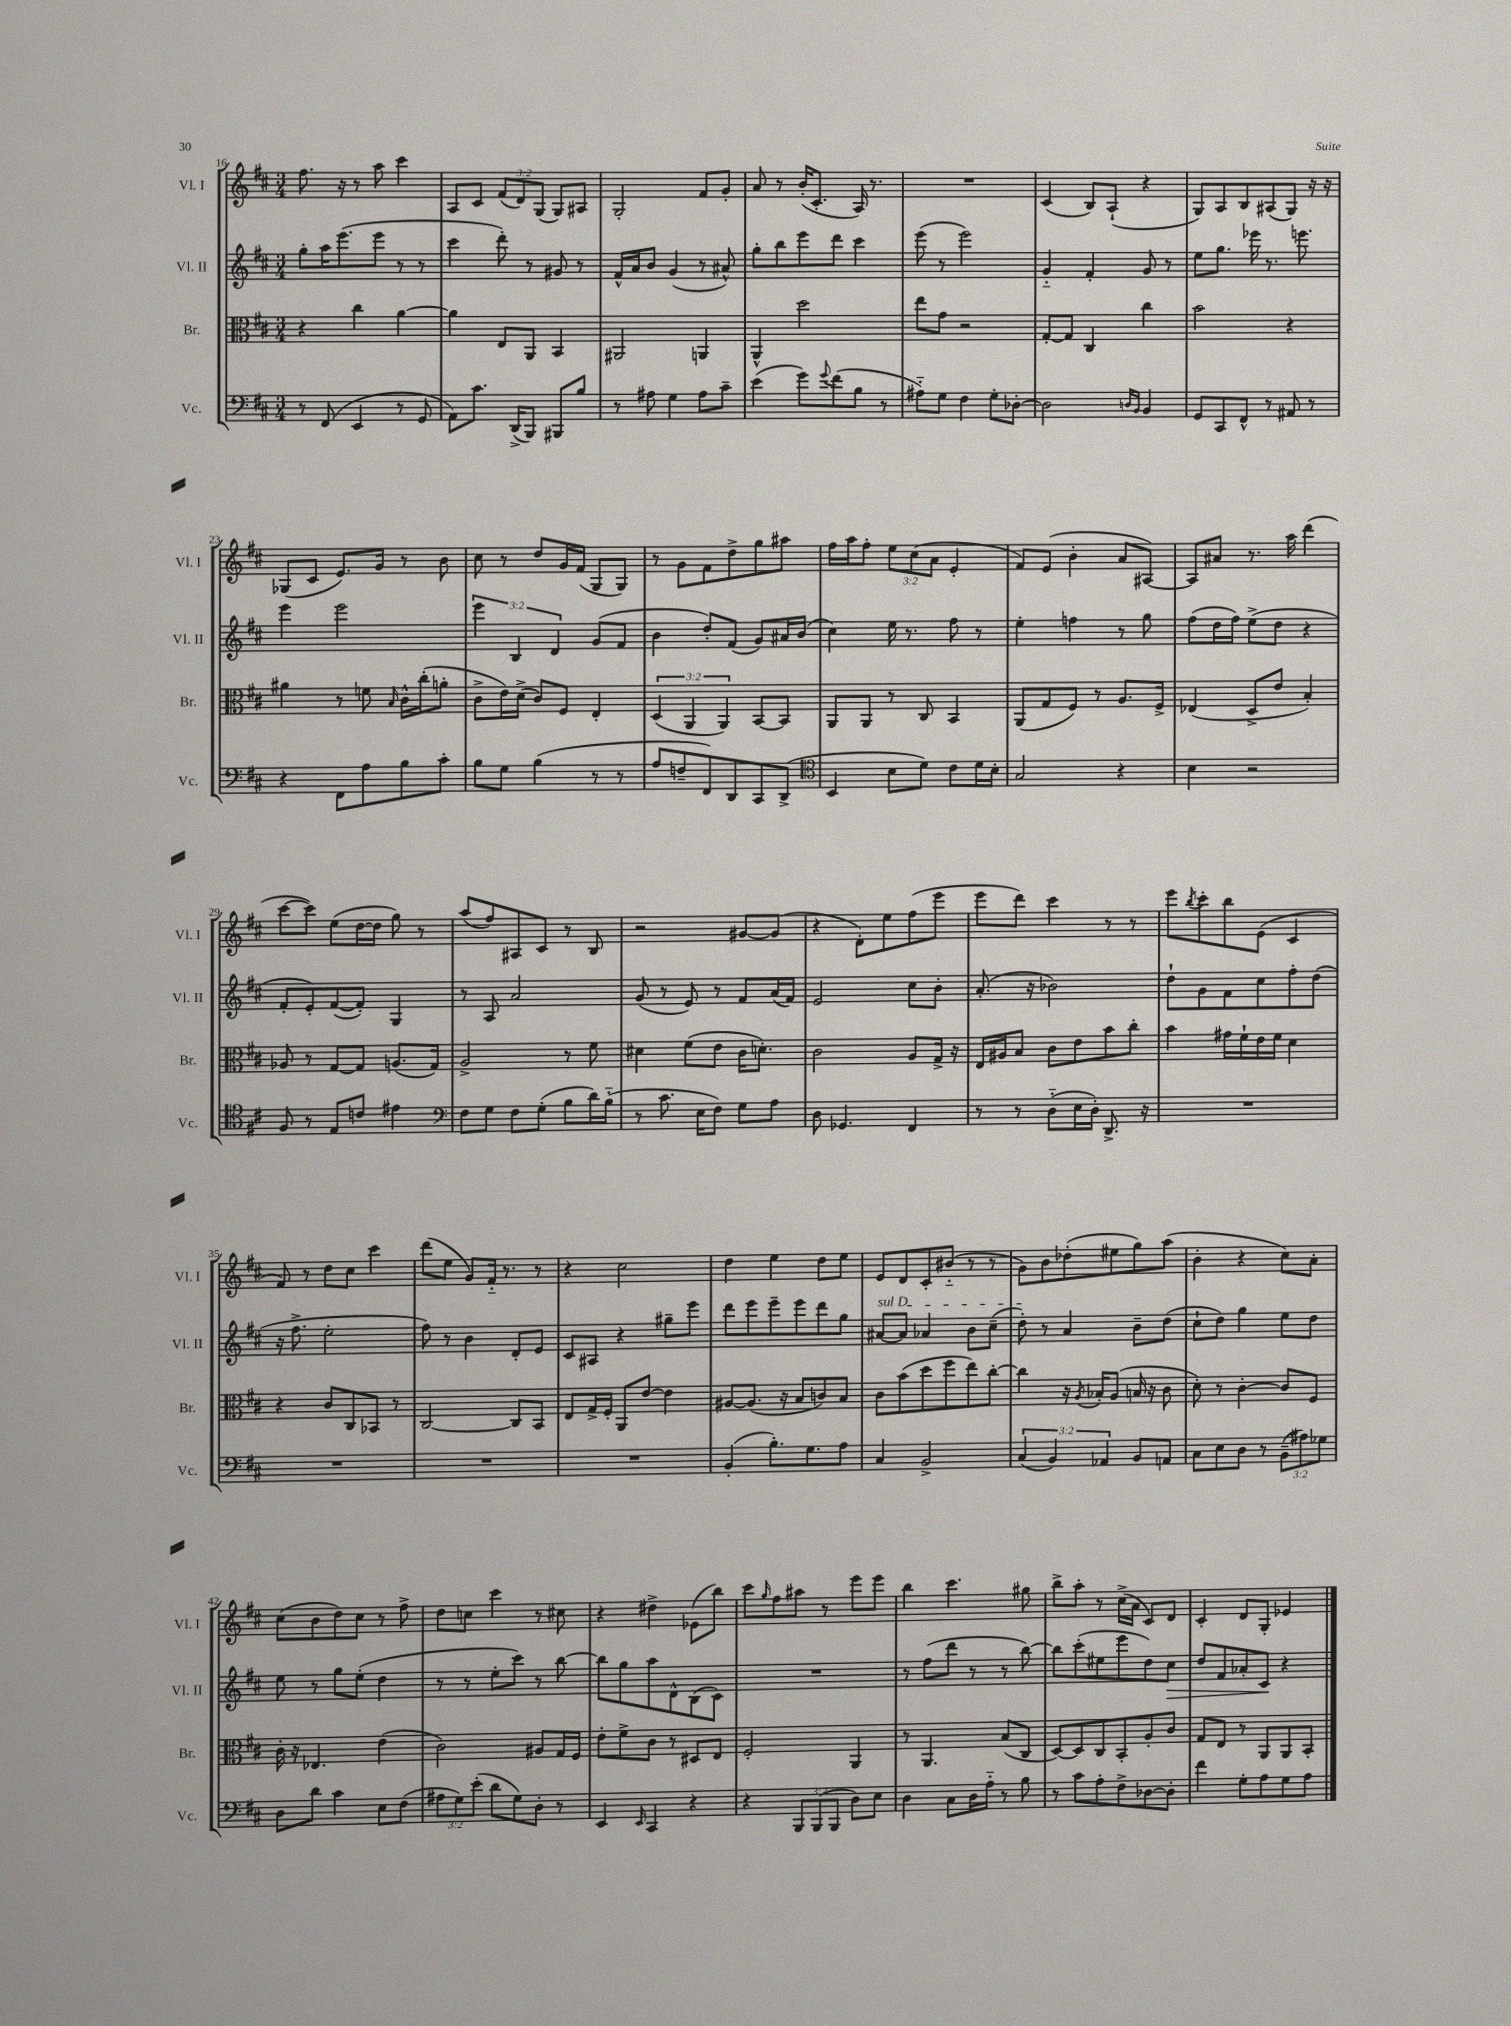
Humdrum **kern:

**kern	**kern	**kern	**dynam	**kern
*part4	*part3	*part2	*part2	*part1
*staff4	*staff3	*staff2	*staff2	*staff1
*I"Vc.	*I"Br.	*I"Vl. II	*	*I"Vl. I
*I'Vc.	*I'Br.	*I'Vl. II	*	*I'Vl. I
*clefF4	*clefC3	*clefG2	*	*clefG2
*k[f#c#]	*k[f#c#]	*k[f#c#]	*	*k[f#c#]
*M3/4	*M3/4	*M3/4	*	*M3/4
=16	=16	=16	=16	=16
8r	4r	8gg'\L	.	8.ff#\
(8FF#/	.	16aa\K	.	.
.	.	(8.eee\	.	16r
4EE/	4cc#\	.	.	8r
.	.	8eee\J	.	8aa\
8r	[4a\	8r	.	4ccc#\
8GG/	.	8r	.	.
=17	=17	=17	=17	=17
8AA\L)	4a\]	4ccc#\	.	8A/L
8.c#\J	.	.	.	8c#/J
.	8E/L	8ddd'\)	.	(12f#/L
(16DD^/KL	.	.	.	.
.	.	.	.	12d/)
8BBB/J)	8AA/J	8r	.	.
.	.	.	.	(12G/J
8BBB#X/L	4BB/	8g#X/	.	8G/L)
8B/J	.	8r	.	8A#X/J
=18	=18	=18	=18	=18
8r	2AA#X/	16f#^^/LL	.	2G'/
.	.	16a/J	.	.
8A#X\	.	8b/J	.	.
4G\	.	(4g/	.	.
8A#\L	4AAn/	8r	.	8f#/L
8c#~\J	.	8a#X^^/)	.	8g'/J
=19	=19	=19	=19	=19
(4e\	4AA^^/	8gg'\L	.	8a/
.	.	8bb\	.	8r
8g\L)	2dd\	8eee\	.	(16b'/KL
.	.	.	.	8.c#'/J
8qqg/	.	.	.	.
(8f#\	.	8ddd\J	.	.
8B\J	.	4ccc#\	.	16A/)
.	.	.	.	8.r
8r	.	.	.	.
=20	=20	=20	=20	=20
8A#X\L)	8ee\L	(8eee\	.	2.r
8G\J	8g\J	8r	.	.
4F#\	2r	2eee\)	.	.
8G'\L	.	.	.	.
[8D-X'\J	.	.	.	.
=21	=21	=21	=21	=21
2D-\]	[8G'/L	4g/	.	(4c#/
.	8G/J]	.	.	.
.	4C#/	4f#'/	.	8B/L)
.	.	.	.	(8A`/J
16qqDn/LL	.	.	.	.
16qqBB/JJ	.	.	.	.
4BB/	4cc#\	8g/	.	4r
.	.	8r	.	.
=22	=22	=22	=22	=22
8GG/L	2b\	8ee\L	.	8G/L)
8CC#/	.	8.gg\J	.	8A/
8FF#^^/J	.	.	.	8B/
.	.	16eee-X\	.	.
8r	.	8.r	.	(8A#X/
8AA#X/	4r	.	.	8G/J)
.	.	8.eeen\	.	.
8r	.	.	.	16r
.	.	.	.	16r
!!LO:LB:g=z
=23	=23	=23	=23	=23
4r	4a#X\	4eee\	.	(8G-X/L
.	.	.	.	8c#/J
8FF#\L	8r	2eee\	.	8.e/L)
8A\	8fn\	.	.	.
.	.	.	.	16g/Jk
.	16qqB/	.	.	.
8B\	16c#^^\LL	.	.	8r
.	(16cc#'\J	.	.	.
8c#'\J	8an'\J	.	.	8b\
=24	=24	=24	=24	=24
8B\L	8c#^\L	6eee\	.	8cc#\
8G\J	16e\L)	.	.	8r
.	.	6B/	.	.
.	(16d^\JJ	.	.	.
(4B\	8c#/L)	.	.	8dd/L
.	.	6d/	.	.
.	8F#/J	.	.	16g/L
.	.	.	.	(16f#/JJ
8r	4E'/	(8g/L	.	8G/L
8r	.	8f#/J	.	8G/J)
=25	=25	=25	=25	=25
8A/L	(6D/	4b\	.	8r
8Fn~/	.	.	.	8g\L
.	6AA/	.	.	.
8FF#/)	.	8dd'/L)	.	8f#\
.	6AA/)	.	.	.
8DD/	.	(8f#/J	.	8dd^\
8CC#/	[8BB/L	8g/L)	.	8gg\
(8DD^/J	8BB/J]	16a#X/L	.	8aa#X\J
.	.	(16b/JJ	.	.
=26	=26	=26	=26	=26
*clefC4	*	*	*	*
4BB/	8AA/L	4cc#\)	.	16ff#\LL
.	.	.	.	16aa\J
.	8AA/J	.	.	8ff#'\J
8B\L	8r	16ee\	.	12ee\L
.	.	8.r	.	.
.	.	.	.	(12cc#\
8d\J)	8C#/	.	.	.
.	.	.	.	12a\J
8c#\L	4BB/	8ff#\	.	4e'/
16d\L	.	8r	.	.
16B'\JJ	.	.	.	.
=27	=27	=27	=27	=27
2G/	(8AA/L	4ee'\	.	8f#/L)
.	8G/	.	.	(8e/J
.	8F#/J)	4ffn\	.	4b'\
.	8r	.	.	.
4r	8.A/L	8r	.	8a/L
.	.	8gg\	.	[8A#X/J)
.	16F#^/Jk	.	.	.
=28	=28	=28	=28	=28
4B\	(4E-X/	(8ff#\L	.	8A#/L]
.	.	16dd\L	.	8a#X/J
.	.	16ff#\JJ)	.	.
2r	8D^/L	(8ee^\L	.	8.r
.	8e/J	8dd\J	.	.
.	.	.	.	16aa\
.	4B'/)	4r	.	(4ddd\
!!LO:LB:g=z
=29	=29	=29	=29	=29
8F#/	8A-X/	8f#'/L	.	[8ccc#\L
8r	8r	8e'/)	.	8ccc#\J])
8E/L	[8G/L	([8f#/	.	(8ee\L
8cn/J	8G/J]	8f#'/J])	.	[16dd\L
.	.	.	.	16dd\JJ]
4e#X\	(8.An/L	4G/	.	8gg\)
.	.	.	.	8r
.	16G/Jk)	.	.	.
=30	=30	=30	=30	=30
*clefF4	*	*	*	*
8F#\L	2A^/	8r	.	(8aa/L
8G\J	.	8A/	.	8ff#/)
8F#\L	.	2a/	.	8A#X/
(8G'\J	.	.	.	8c#/J
8B\L	8r	.	.	8r
16d\L)	8f#\	.	.	8B/
(16B\JJ	.	.	.	.
=31	=31	=31	=31	=31
8r	4d#X\	(8g/	.	2r
8.c#\	.	8r	.	.
.	(8f#\L	8e/)	.	.
16E\KL	.	.	.	.
8F#\J)	8e\J	8r	.	.
8G\L	16c#\KL	8f#/L	.	[8g#X/L
.	8.dn'\J)	.	.	.
8A\J	.	(16a/L	.	(8g#/J]
.	.	16f#/JJ)	.	.
=32	=32	=32	=32	=32
8D\	2c#\	2e/	.	4r
4.GG-X/	.	.	.	.
.	.	.	.	8d'\L)
.	.	.	.	8ee\
4FF#/	8A/L	8cc#\L	.	(8ff#\
.	16G^/Jk	8b'\J	.	8eee\J
.	16r	.	.	.
=33	=33	=33	=33	=33
8r	16E/LL	(8.a'/	.	8eee\L
.	16A#X/J	.	.	.
8r	8B/J	.	.	8ddd\J)
.	.	16r	.	.
(8D\L	8c#\L	2b-X\)	.	4ccc#\
16E\L	8e\	.	.	.
16D'\JJ)	.	.	.	.
8.DD^/	8b\	.	.	8r
.	8cc#'\J	.	.	8r
16r	.	.	.	.
=34	=34	=34	=34	=34
2.r	4b\	8dd`\L	.	8eee\L
.	.	.	.	8qbb/
.	.	8g\	.	8ccc#'\
.	16g#X\LL	8f#\	.	8bb\
.	16f#`\	.	.	.
.	16e\	8cc#\	.	(8e\J
.	16f#\JJ	.	.	.
.	4d\	8ff#'\	.	4c#/
.	.	(8dd\J	.	.
!!LO:LB:g=z
=35	=35	=35	=35	=35
2.r	4r	16r	.	8f#/)
.	.	8.ff#^\	.	.
.	.	.	.	8r
.	8c#/L	2ee'\	.	8dd\L
.	8C#/	.	.	8cc#\J
.	8BB-X/J	.	.	4ccc#\
.	8r	.	.	.
=36	=36	=36	=36	=36
2.r	[2C#/	8ff#\)	.	(8ddd\L
.	.	8r	.	8ee\J
.	.	4b\	.	8g/L)
.	.	.	.	16f#/Jk
.	.	.	.	8.r
.	8C#/L]	8d'/L	.	.
.	8BB/J	8e/J	.	8r
=37	=37	=37	=37	=37
2.r	8E/L	8c#/L	.	4r
.	16G^/L	8A#X/J	.	.
.	16F#'/JJ	.	.	.
.	8AA/L	4r	.	2cc#\
.	[8e/J	.	.	.
.	4e\]	8gg#X~\L	.	.
.	.	8eee\J	.	.
=38	=38	=38	=38	=38
(4BB'/	[8A#X/L	8ddd\L	.	4dd\
.	(8.A#/J]	8eee\	.	.
8.B'\L)	.	8eee~\	.	4ee\
.	16r	.	.	.
.	8B/L	8eee\	.	.
8.G\	.	.	.	.
.	8cn/)	8ddd\	.	8dd\L
8A\J	8B/J	8gg\J	.	8ee\J
=39	=39	=39	=39	=39
!	!	!LO:TX:a:i:t=sul D	!	!
4C#/	8c#\L	[8a#X/L	.	8e/L
.	(8b\	8a#/J]	.	8d/
2BB^/	8dd\	4a-X/	.	8c#'/
.	8ff#\	.	.	(8b#X/J
.	8ee\)	8b\L	.	8r
.	[8cc#'\J	(8cc#~\J	.	8r
=40	=40	=40	=40	=40
(6C#/	4cc#\]	8dd'\)	.	8g\L)
.	.	8r	.	8b\
6BB/)	.	.	.	.
.	16r	4a/	.	(8dd-X'\
.	8qA/	.	.	.
.	16B-X'/KL	.	.	.
6AA-X/	.	.	.	.
.	(8A/J	.	.	8ee#X\
8BB/L	16Bn/	8b~\L	.	8gg\)
.	16r	.	.	.
8AAn/J	8c#\	(8dd\J	.	(8aa\J
=41	=41	=41	=41	=41
8C#\L	8d'\)	8cc#`\L	.	4b'\
8E\	8r	8dd\J)	.	.
8D\J	[4c#'\	4gg\	.	4r
8r	.	.	.	.
(12BB~\L	8c#/L]	8ee\L	.	8cc#\L)
12A#X\)	.	.	.	.
.	8F#/J	8dd\J	.	8a'\J
12G-X\J	.	.	.	.
!!LO:LB:g=z
=42	=42	=42	=42	=42
8D\L	16c#'\	8ee\	.	(8cc#\L
.	16r	.	.	.
8d\J	4.E-X/	8r	.	8b\
4c#\	.	8gg\L	.	8dd\)
.	.	(8ee'\J	.	8cc#\J
8E\L	(4e\	4dd\	.	8r
(8F#\J	.	.	.	8ff#^\
=43	=43	=43	=43	=43
12A#X\L	2c#\)	8r	.	8dd\L
12G\)	.	.	.	.
.	.	8r	.	8ccn\J
(12e'\J	.	.	.	.
8d\L	.	8ee'\L	.	4ccc#\
8G\)	.	8ccc#\J)	.	.
8D'\J	8A#X/L	8r	.	8r
8r	16G/L	[8bb\	.	8cc#X\
.	16F#/JJ	.	.	.
=44	=44	=44	=44	=44
4EE/	8e'\L	8bb\L]	.	4r
.	8f#^\	8gg\	.	.
16qqEE/	.	.	.	.
4CC#/	8c#\J	8aa\	.	4dd#X^\
.	8r	8d^^\	.	.
4r	8D#X/L	(8B\	.	(8e-X\L
.	8E/J	8c#\J)	.	8bb\J)
=45	=45	=45	=45	=45
4r	2F#'/	2.r	.	8ccc#\L
.	.	.	.	16qqgg/
.	.	.	.	8ff#\
12BBB/L	.	.	.	8aa#X\J
(12BBB/	.	.	.	.
.	.	.	.	8r
12BBB/J	.	.	.	.
8D\L)	4AA/	.	.	8eee\L
8E\J	.	.	.	8eee\J
=46	=46	=46	=46	=46
4D\	8r	8r	.	4bb\
.	4.AA/	(8ff#\L	.	.
8C#\L	.	8ddd\J	.	4.ccc#\
16D\L	.	8r	.	.
16A\JJ	.	.	.	.
8r	(8B/L	8r	.	.
8B\	8C#/J	[8bb\)	.	8gg#X\
=47	=47	=47	=47	=47
8r	[8D/L)	8bb\L]	.	8bb^\L
8c#\L	8D/]	(8ccc#'\	.	8aa'\J
8A'\	8C#/	8ee#X\	.	8r
8F#^\	8BB'/	8eee\	.	(16cc#^\LL
.	.	.	.	16a\JJ
[8D-X\	8A'/	8dd\)	.	8c#/L)
!	!	!	!LO:HP:b	!
8D-'\J]	8c#/J	8cc#\J	>	8d/J
=48	=48	=48	=48	=48
4f#\	8G/L	8dd/L	.	4c#'/
.	8E/J	8f#/	.	.
8G'\L	8r	8a-X'/	.	8d/L
8A\	8AA/L	8c#/J	.	8G'/J
8G\	8AA/	4r	]	4e-X/
8A\J	8BB'/J	.	.	.
==	==	==	==	==
*-	*-	*-	*-	*-
